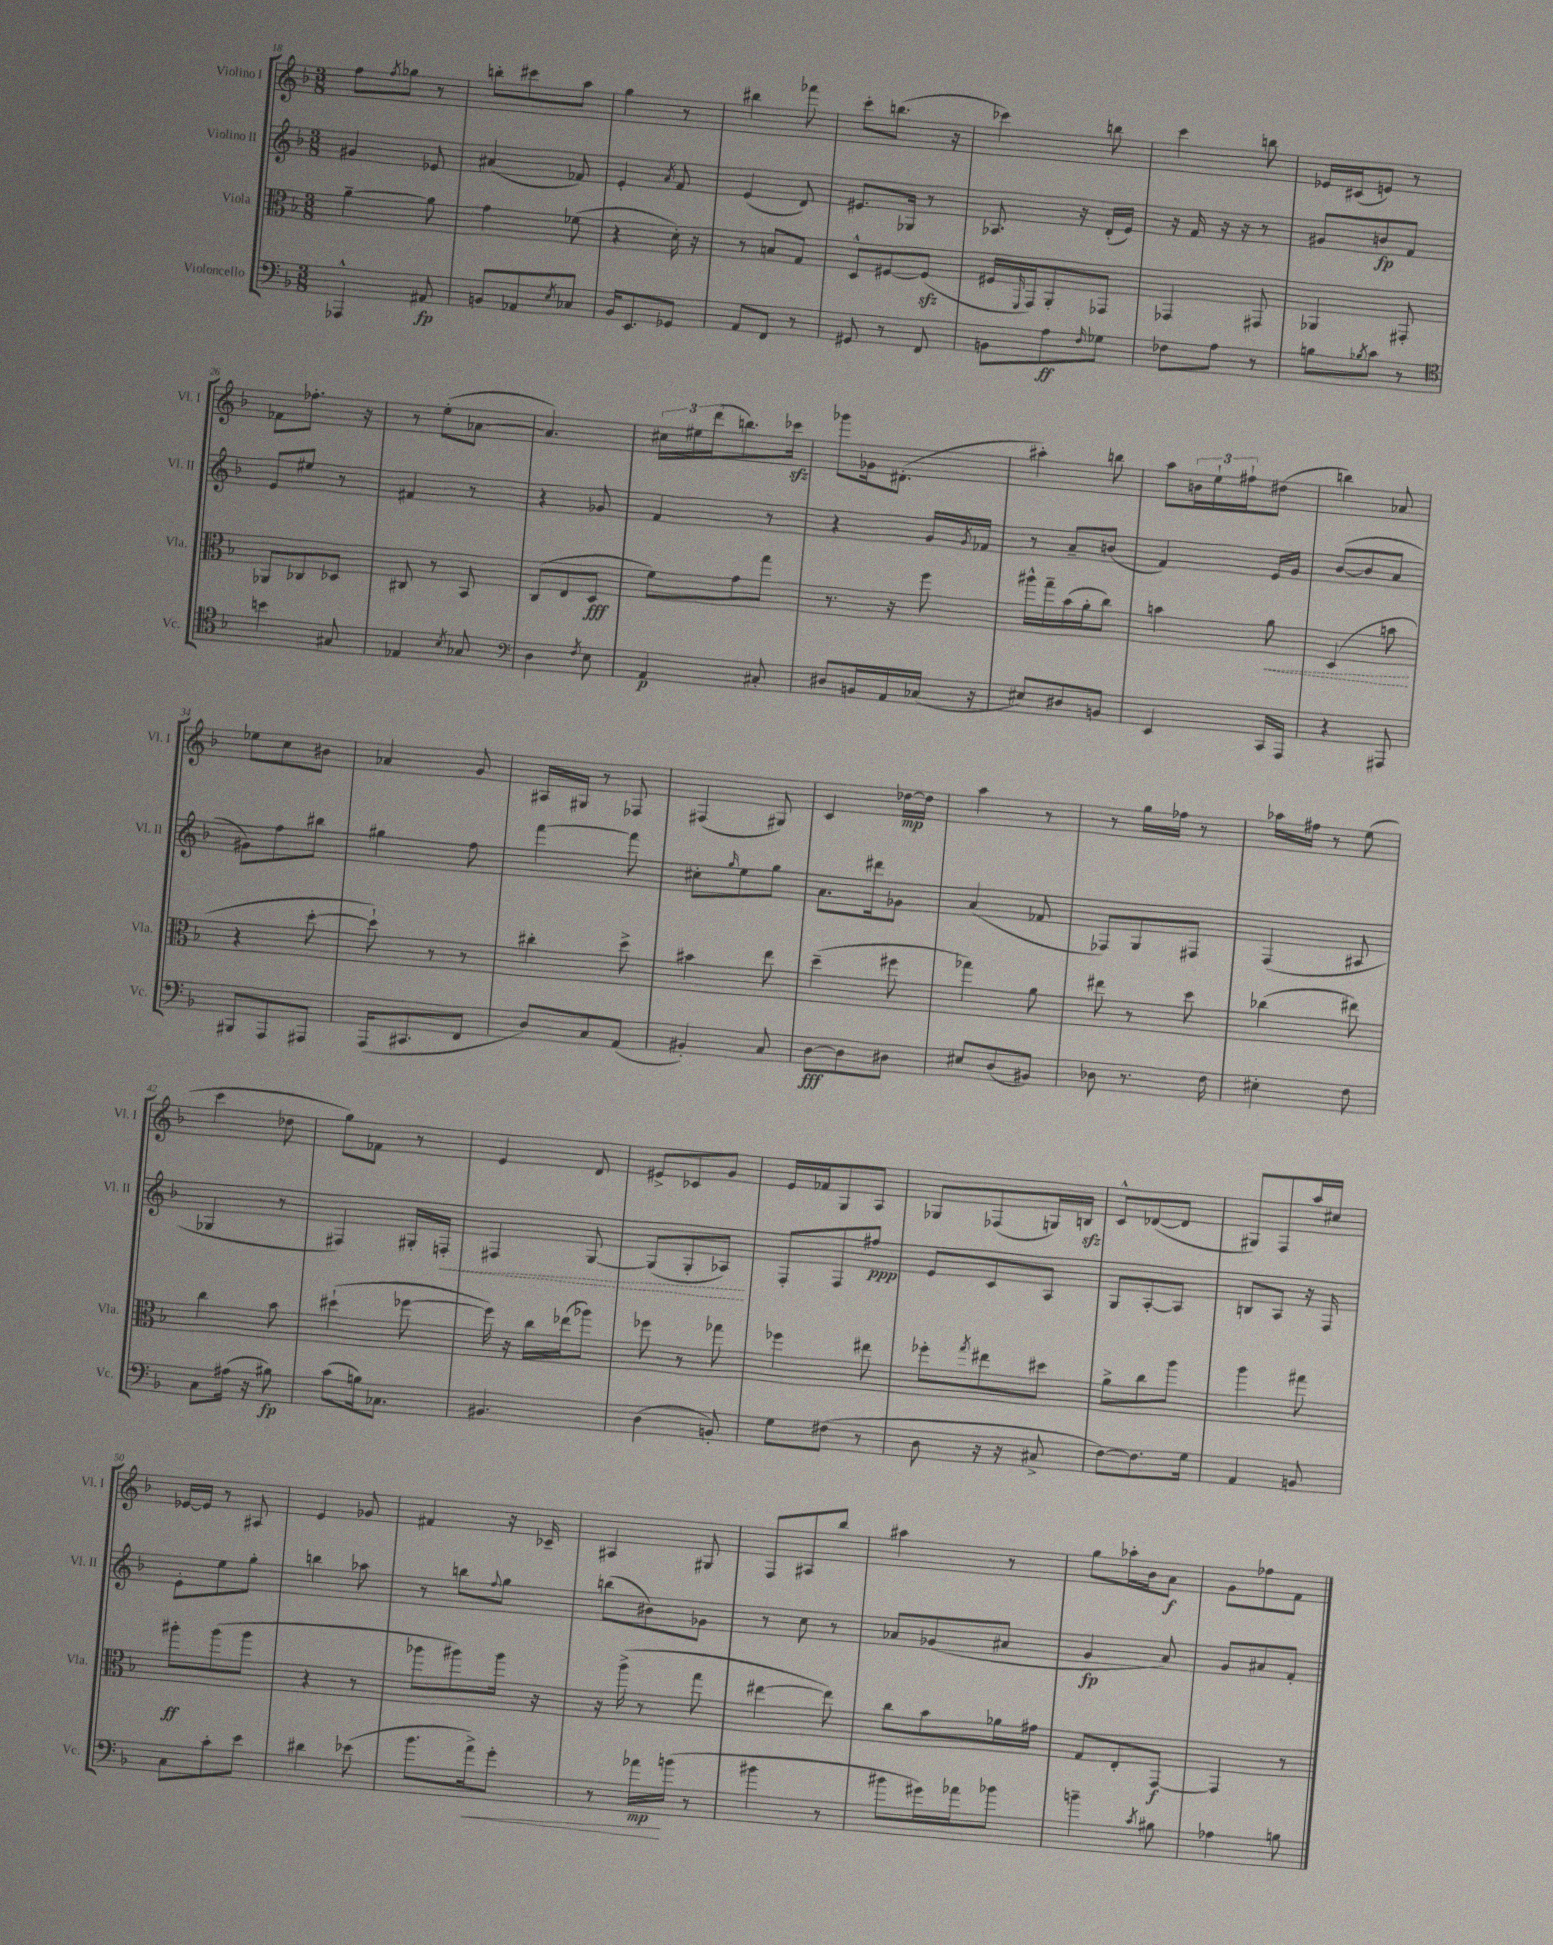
<<
\new StaffGroup <<
\new Staff = "s0" \with { instrumentName = "Violino I" shortInstrumentName = "Vl. I" } {
    \clef treble \key f \major \numericTimeSignature \time 3/8
    f''8 \acciaccatura { f''8 } ges''8 r8 |
    b''8-. cis'''8 a''8 |
    g''4 r8 |
    bis''4 fes'''8 |
    c'''8-. b''8.( r16 |
    ces'''4) b''8 |
    c'''4 b''8 |
    ees'16 cis'16( e'8) r8 |
    fes'8 fes''8.-. r16 |
    r8 e''8-.( aes'8~ |
    aes'4.) |
    \tuplet 3/2 { cis''16 eis''16 d'''16( } b''8.) ces'''16\sfz |
    ges'''8 ges'16 dis'8.-.( |
    ais''4-.) b''8 |
    a''8 \tuplet 3/2 { b'16 e''16-! fis''16-! } dis''8( |
    b''4) aes'8 |
    ees''8 c''8 bis'8 |
    aes'4 g'8 |
    ais16 gis16 r8 fes8 |
    fis4( gis8) |
    c'4 des''16~\mp des''16 |
    a''4 r8 |
    r8 g''16 fes''16 r8 |
    aes''16 fis''16 r8 e''8( |
    c'''4 des''8 |
    g''8) fes'8 r8 |
    e'4 d'8 |
    eis'8-> ces'8 g'8 |
    e'16 fes'16 g8 a8 |
    ges8 fes8( g16) b16\sfz |
    c'8-^ des'8~( des'8 |
    gis8) f8 a''16 cis''16 |
    ees'16~ ees'16 r8 ais8 |
    e'4 ges'8 |
    fis'4 r16 ces'16-- |
    ais4 gis8 |
    f8 ais8 bes''8 |
    ais''4 r8 |
    g''8 aes''16-. bes'16 a'8\f |
    g'8 fes''8 f'8 \bar "|." |
}
\new Staff = "s1" \with { instrumentName = "Violino II" shortInstrumentName = "Vl. II" } {
    \clef treble \key f \major \numericTimeSignature \time 3/8
    gis'4 ees'8 |
    ais'4( fes'8) |
    e'4-. \acciaccatura { a'8 } f'8 |
    e'4( d'8) |
    eis'8. ges16 r8 |
    aes8. r16 d'16-.( e'16) |
    r16 f'16 r16 r16 r8 |
    gis'8 b'8\fp f'8 |
    e'8 eis''8 r8 |
    fis'4 r8 |
    r4 ges'8 |
    f'4 r8 |
    r4 g'16 \acciaccatura { g'8 } fes'16 |
    r8 a'8-- b'8( |
    f'4) e'16 g'16 |
    bes'8~( bes'8 a'8 |
    gis'8) f''8 bis''8 |
    gis''4 f''8 |
    f'''4~ f'''8 |
    cis''8-. \grace { g''16 } e''8 g''8 |
    a'8. dis'''16 ges'8 |
    a'4( fes'8 |
    fes8) g8 fis8 |
    f4( ais8 |
    ges4 r8 |
    fis4) gis16-. \once \override Hairpin.style = #'dashed-line f16-.\< |
    fis4 g8~ |
    g8( g8-. aes8\!) |
    f8-. f8 fis''8\ppp |
    e'8 c'8 a8 |
    g8 a8~-. a8 |
    b8 a8 r16 f16 |
    e'8-. e''8 g''8-. |
    b''4 aes''8 |
    r8 b''8 \appoggiatura { f''8 } g''8 |
    b''8( bis'8) ges'8 |
    r8 c''8 r8 |
    aes'8 ges'8( ais'8 |
    g'4\fp a'8) |
    g'8 ais'8 f'8-. \bar "|." |
}
\new Staff = "s2" \with { instrumentName = "Viola" shortInstrumentName = "Vla." } {
    \clef alto \key f \major \numericTimeSignature \time 3/8
    a'4~-- a'8 |
    g'4 fes'8( |
    r4 d'16-.) r16 |
    r8 b8 g8 |
    d8-^ fis8~ fis8\sfz( |
    fis16 \grace { f,16 } g,16) a,8-. ges,8 |
    ges,4 gis,8 |
    aes,4 gis,8-. |
    aes,8 ces8 des8 |
    cis8 r8 bes,8 |
    c8( e8 d8\fff |
    f'8) g'8 g''8 |
    r8. r16 f''8 |
    ais''16-^ g''16-- bes'16( a'16-. c''8) |
    b'4 \once \override Hairpin.style = #'dashed-line a'8\< |
    d4( b'8\! |
    r4 d''8~-. |
    d''8-!) r8 r8 |
    cis''4-. d''8-> |
    bis'4 e''8 |
    d''4--( fis''8 |
    ges''4) a'8 |
    eis''8 r8 d''8 |
    ces''4( eis''8) |
    c''4 bes'8 |
    dis''4-!( fes''8~ |
    fes''16) r16 c''16 ees''16( aes''8) |
    fes''8 r8 ges''8 |
    fes''4 eis''8 |
    fes''8-. \acciaccatura { g''8 } eis''8 dis''8 |
    a'8-> c''8 a''8 |
    a''4 gis''8 |
    ais''8-.\ff ais''8( ais''8 |
    r4 r8 |
    aes''8 ais''8) ais''16 r16 |
    r16 a''16->( r8 g''8 |
    eis''4~ eis''8) |
    c''8 bes'8 aes'16 gis'16 |
    g8 e8-. g,8~\f |
    g,4 r8 \bar "|." |
}
\new Staff = "s3" \with { instrumentName = "Violoncello" shortInstrumentName = "Vc." } {
    \clef bass \key f \major \numericTimeSignature \time 3/8
    aes,,4-^ ais,8\fp |
    b,8 aes,8 \acciaccatura { e8 } ces8 |
    bes,16 e,8. ges,8 |
    a,8 f,8 r8 |
    gis,8 r8 f,8 |
    b,8 a8\ff \grace { f16 } ges8 |
    fes8 a8 r8 |
    b8 \acciaccatura { bes8 } c'8 r8 |
    \clef tenor b'4 gis8 |
    ees4 \acciaccatura { bes8 } ges8 |
    \clef bass d4 \acciaccatura { f8 } e8 |
    a,4\p cis8-. |
    dis8 b,16 a,16 ces16( r16 |
    eis8) dis8 b,8 |
    e,4 c,16 a,,16 |
    r4 ais,,8 |
    bis,,8 a,,8 ais,,8 |
    a,,16( cis,8. f,8 |
    d8) c8 a,8( |
    bis,4-.) c8 |
    d8~\fff d8 dis8 |
    eis8 d8( bis,8) |
    des8 r8. f16 |
    eis4-. f8 |
    c8 ais16( r16 bis8\fp) |
    c'8( b16) ces8. |
    bis,4. |
    d4( b,8-.) |
    g8 fis8( r8 |
    d8 r16 r16 cis8-> |
    f8~) f8. g16 |
    a,4 b,8 |
    c8 c'8-. e'8 |
    dis'4 ees'8( |
    bes'8. a'16->\<) g'8-. |
    r8 aes'16\mp\! b'16( r8 |
    bis'4 r8 |
    bis'8 gis'16) aes'16 bes'8 |
    b'4-- \acciaccatura { c'8 } bis8 |
    aes4 b8 \bar "|." |
}
>>
>>
\layout { \context { \Score currentBarNumber = #18 } }
